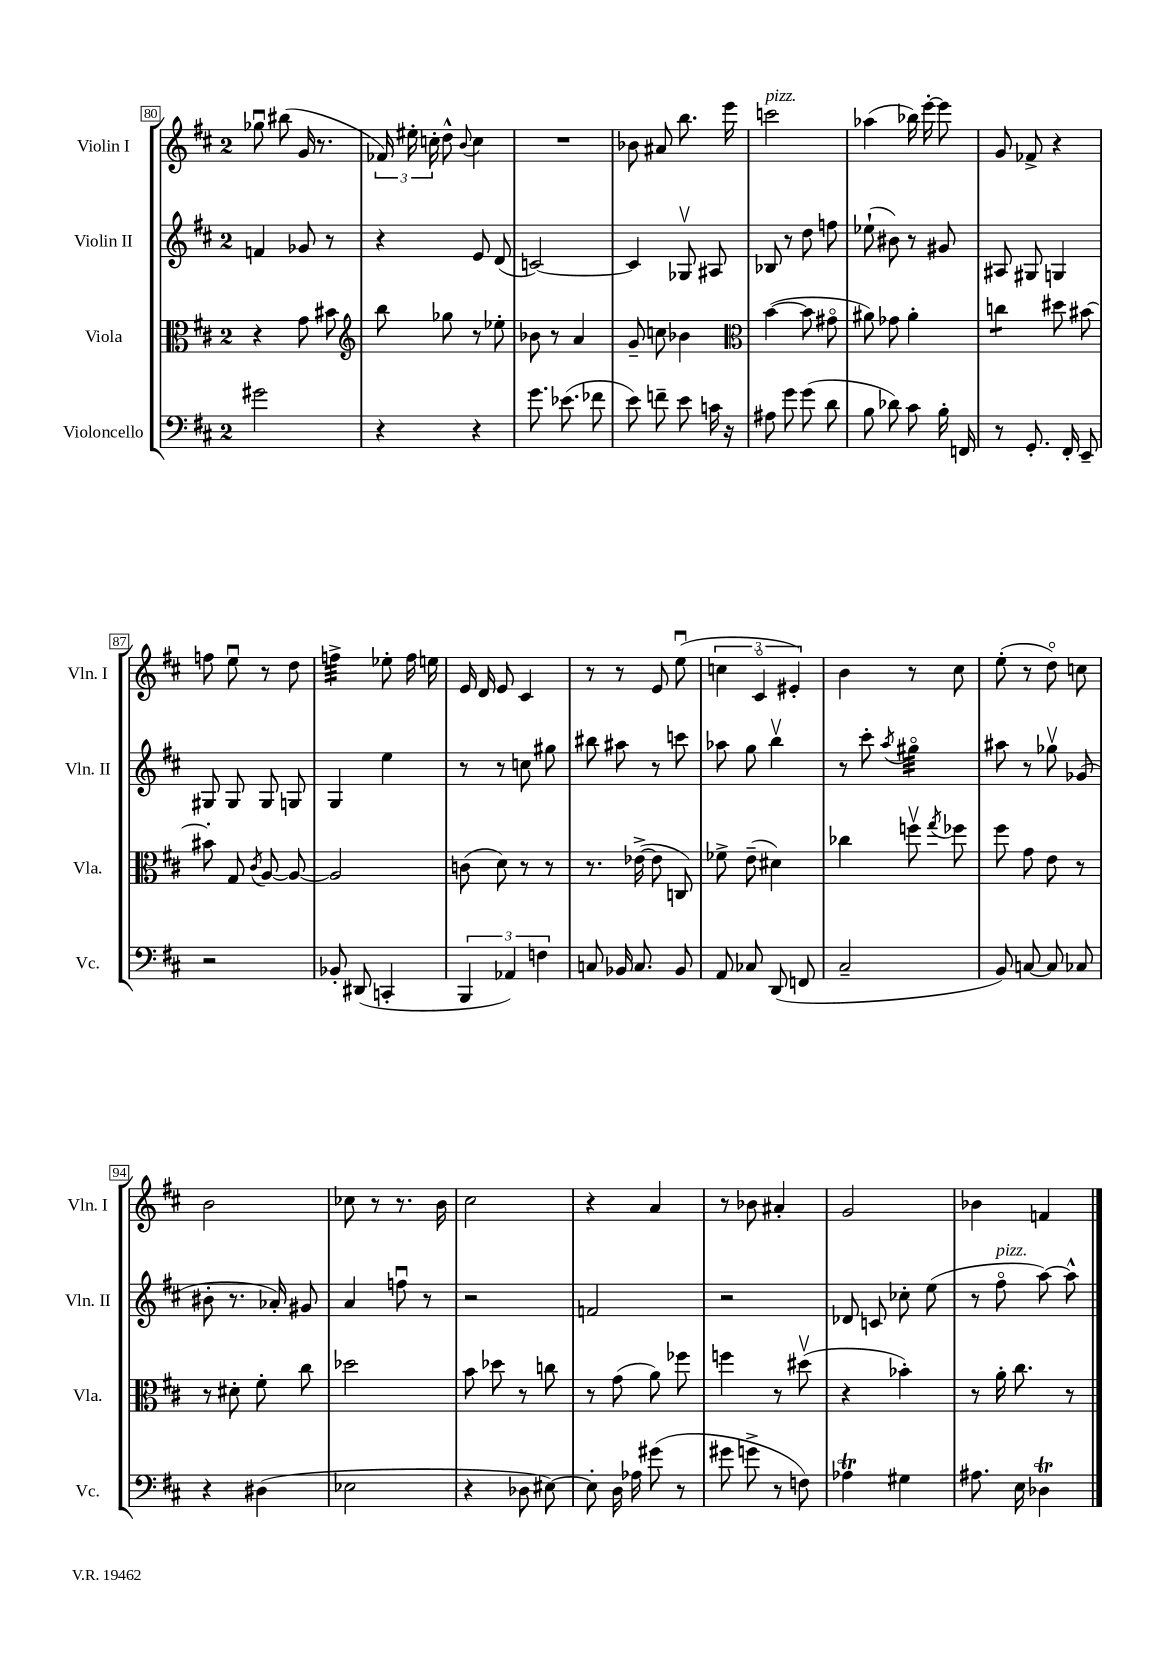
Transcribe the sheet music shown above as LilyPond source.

<<
\new StaffGroup <<
\new Staff = "s0" \with { instrumentName = "Violin I" shortInstrumentName = "Vln. I" } {
    \clef treble \key d \major \once \override Staff.TimeSignature.style = #'single-digit \time 2/4
    \autoBeamOff ges''8\downbow bis''8( g'16 r8. |
    \tuplet 3/2 { fes'16) eis''16-. c''16-. } d''8-^ \appoggiatura { b'8 } c''4 |
    R2 |
    bes'8 ais'8 b''8. e'''16 |
    c'''2^\markup { \italic "pizz." } |
    aes''4( bes''16) e'''16~-. e'''8 |
    g'8 fes'8-> r4 |
    f''8 e''8\downbow r8 d''8 |
    f''4:32-> ees''8-. f''16 e''16 |
    e'16 d'16 e'8 cis'4 |
    r8 r8 e'8 e''8\downbow( |
    \tuplet 3/2 { c''4 cis'4\flageolet eis'4-.) } |
    b'4 r8 cis''8 |
    e''8-.( r8 d''8\flageolet) c''8 |
    b'2 |
    ces''8 r8 r8. b'16 |
    cis''2 |
    r4 a'4 |
    r8 bes'8 ais'4-. |
    g'2 |
    bes'4 f'4 \bar "|." |
}
\new Staff = "s1" \with { instrumentName = "Violin II" shortInstrumentName = "Vln. II" } {
    \clef treble \key d \major \once \override Staff.TimeSignature.style = #'single-digit \time 2/4
    \autoBeamOff f'4 ges'8 r8 |
    r4 e'8 d'8( |
    c'2~) |
    c'4 ges8\upbow ais8 |
    bes8 r8 d''8 f''8 |
    ees''8-!( bis'8) r8 gis'8 |
    ais8 gis8 g4 |
    gis8 gis8 gis8 g8 |
    g4 e''4 |
    r8 r8 c''8 gis''8 |
    bis''8 ais''8 r8 c'''8 |
    aes''8 g''8 b''4\upbow |
    r8 cis'''8-. \acciaccatura { a''8 } gis''4:32\flageolet |
    ais''8 r8 ges''8\upbow ges'8( |
    bis'8-. r8. aes'16-.) gis'8 |
    a'4 f''8\downbow r8 |
    r2 |
    f'2 |
    r2 |
    des'8 c'8 ces''8-. e''8( |
    r8 fis''8\flageolet^\markup { \italic "pizz." } a''8~) a''8-^ \bar "|." |
}
\new Staff = "s2" \with { instrumentName = "Viola" shortInstrumentName = "Vla." } {
    \clef alto \key d \major \once \override Staff.TimeSignature.style = #'single-digit \time 2/4
    \autoBeamOff r4 g'8 bis'8 |
    \clef treble b''8 ges''8 r8 ees''8-. |
    bes'8 r8 a'4 |
    g'8-- c''8 bes'4 |
    \clef alto b'4~( b'8 gis'8\flageolet |
    ais'8) ges'8 ais'4-. |
    c''4:8 dis''8 bis'8~ |
    bis'8-. g8 \acciaccatura { cis'8 } a8~ a8~ |
    a2 |
    c'8( d'8) r8 r8 |
    r8. ees'16~->( ees'8 c8) |
    fes'8-> e'8--( dis'4) |
    ces''4 f''8\upbow \acciaccatura { g''8 } fes''8 |
    fis''8 g'8 e'8 r8 |
    r8 dis'8-. fis'8-. cis''8 |
    des''2 |
    b'8 des''8 r8 c''8 |
    r8 g'8( a'8) fes''8 |
    f''4 r8 dis''8\upbow( |
    r4 bes'4-.) |
    r8 a'16-. cis''8. r8 \bar "|." |
}
\new Staff = "s3" \with { instrumentName = "Violoncello" shortInstrumentName = "Vc." } {
    \clef bass \key d \major \once \override Staff.TimeSignature.style = #'single-digit \time 2/4
    \autoBeamOff gis'2 |
    r4 r4 |
    g'8. ees'8.( fes'8 |
    e'8) f'8-- e'8 c'16 r16 |
    ais8 g'8 g'8( d'8 |
    b8 des'8) cis'8 b16-. f,16 |
    r8 g,8.-. fis,16-. e,8-- |
    r2 |
    bes,8-. dis,8( c,4-. |
    \tuplet 3/2 { b,,4 aes,4) f4 } |
    c8 bes,16 c8. bes,8 |
    a,8 ces8 d,8( f,8 |
    cis2-- |
    b,8) c8~ c8 ces8 |
    r4 dis4( |
    ees2 |
    r4 des8 eis8~) |
    eis8-. d16 aes16 gis'8( r8 |
    gis'8 g'8-> r8 f8) |
    aes4\trill gis4 |
    ais8. e16 des4\trill \bar "|." |
}
>>
>>
\layout { \context { \Score currentBarNumber = #80 \override BarNumber.stencil = #(make-stencil-boxer 0.1 0.3 ly:text-interface::print) } }
